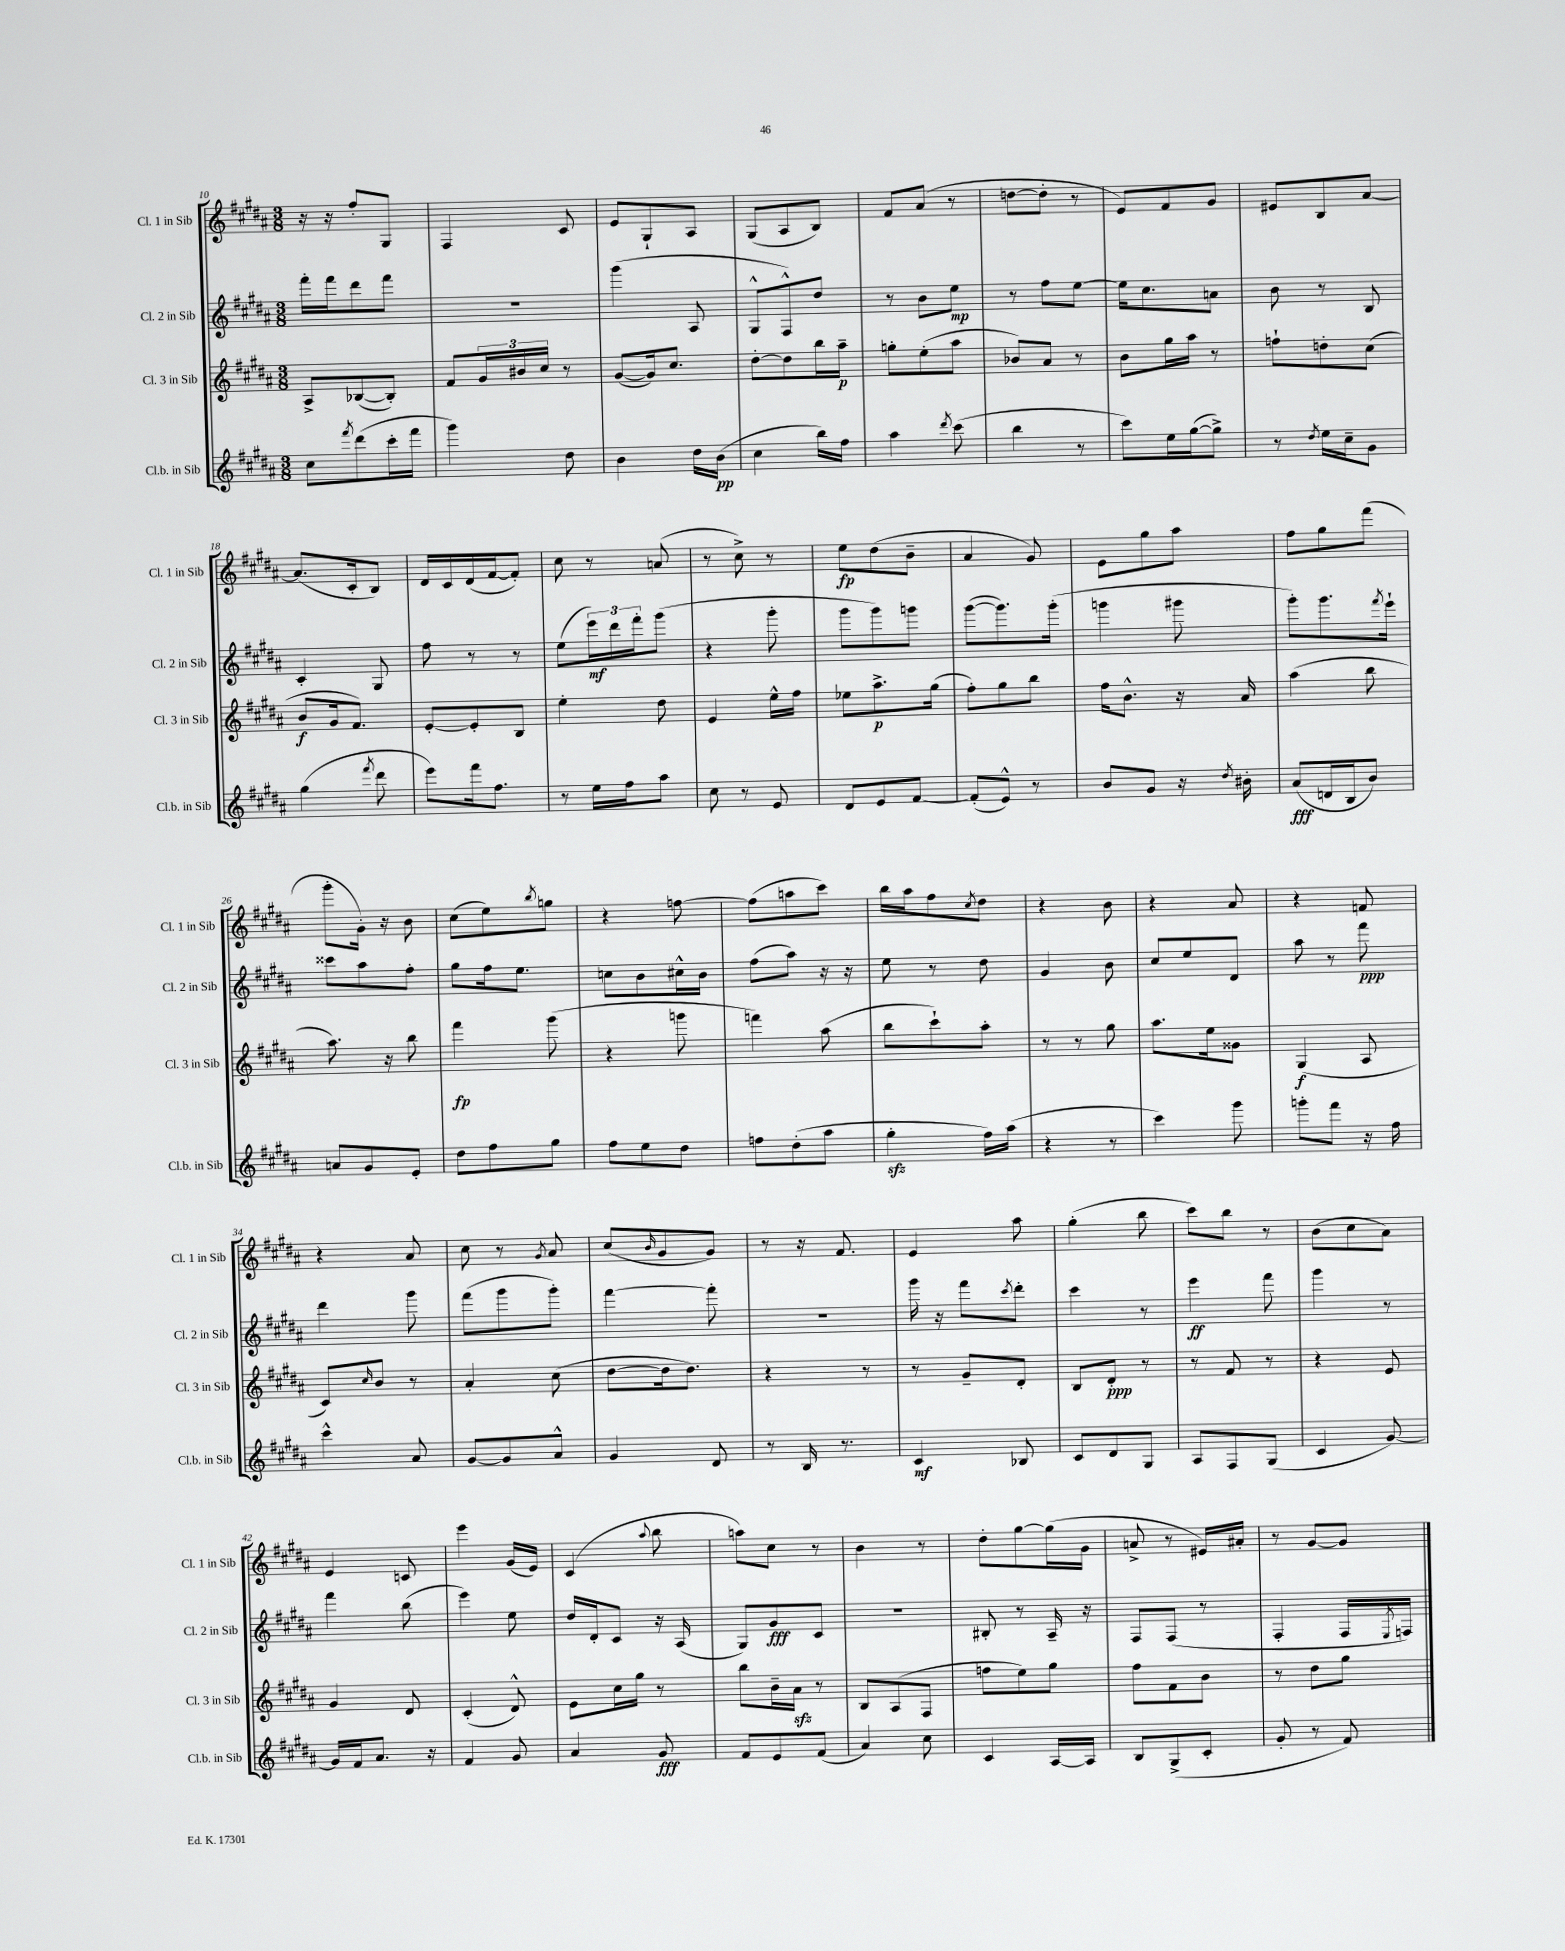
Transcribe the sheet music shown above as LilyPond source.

<<
\new StaffGroup <<
\new Staff = "s0" \with { instrumentName = "Cl. 1 in Sib" shortInstrumentName = "Cl. 1 in Sib" } {
    \clef treble \key b \major \numericTimeSignature \time 3/8
    r16 r16 fis''8-. gis8 |
    fis4 cis'8 |
    e'8 gis8-! ais8 |
    gis8( ais8 b8) |
    fis'8 ais'8( r8 |
    d''8~ d''8-. r8 |
    e'8) fis'8 gis'8 |
    eis'8 b8 ais'8~ |
    ais'8.( cis'16-. b8) |
    dis'16 cis'16 dis'16( fis'16~ fis'8-.) |
    cis''8 r8 a'8( |
    r8 cis''8->) r8 |
    e''8\fp dis''8( b'8-- |
    ais'4 gis'8) |
    e'8 gis''8 ais''8 |
    fis''8 gis''8 fis'''8( |
    gis'''8-. gis'16-.) r16 b'8 |
    cis''8( e''8) \acciaccatura { b''8 } g''8 |
    r4 f''8~ |
    f''8( a''8 cis'''8) |
    b''16 ais''16 fis''8 \acciaccatura { cis''8 } dis''8 |
    r4 b'8 |
    r4 ais'8 |
    r4 f'8 |
    r4 ais'8 |
    cis''8 r8 \acciaccatura { gis'8 } ais'8 |
    cis''8( \grace { b'16 } gis'8 gis'8) |
    r8 r16 fis'8. |
    e'4 ais''8 |
    gis''4-.( b''8 |
    cis'''8) b''8 r8 |
    b'8( cis''8 ais'8) |
    e'4 c'8 |
    e'''4 gis'16( e'16) |
    cis'4( \appoggiatura { ais''8 } b''8 |
    a''8) cis''8 r8 |
    b'4 r8 |
    dis''8-. gis''8~ gis''16( gis'16 |
    a'8-> r8 eis'16) ais'16-. |
    r8 gis'8~ gis'8 \bar "|." |
}
\new Staff = "s1" \with { instrumentName = "Cl. 2 in Sib" shortInstrumentName = "Cl. 2 in Sib" } {
    \clef treble \key b \major \numericTimeSignature \time 3/8
    fis'''16-. fis'''16 dis'''8 fis'''8 |
    R4. |
    gis'''4( ais8 |
    gis8-^ fis8-^) dis''8 |
    r8 b'8 e''8\mp |
    r8 fis''8 e''8~ |
    e''16 cis''8. a'8 |
    b'8 r8 b8 |
    cis'4-. gis8 |
    fis''8 r8 r8 |
    e''8( \tuplet 3/2 { e'''16\mf) dis'''16 fis'''16-. } gis'''8( |
    r4 gis'''8-. |
    gis'''8 gis'''8) g'''8 |
    gis'''8~( gis'''8.) gis'''16-.( |
    g'''4 gis'''8 |
    gis'''8-.) gis'''8. \acciaccatura { fis'''8 } e'''16-! |
    cisis'''8 ais''8 fis''8-. |
    gis''8 fis''16 e''8. |
    c''8 b'8 cis''16-^ b'16 |
    fis''8( ais''8) r16 r16 |
    e''8 r8 dis''8 |
    gis'4 b'8 |
    cis''8 e''8 dis'8 |
    ais''8 r8 fis'''8\ppp |
    dis'''4 gis'''8 |
    fis'''8( gis'''8 gis'''8-.) |
    fis'''4~ fis'''8-. |
    R4. |
    gis'''16 r16 fis'''8 \acciaccatura { cis'''8 } dis'''8-. |
    cis'''4 r8 |
    e'''4\ff fis'''8 |
    gis'''4 r8 |
    fis'''4 b''8( |
    e'''4) e''8 |
    dis''16 dis'16-. cis'8 r16 ais16( |
    gis8) gis'8\fff cis'8 |
    R4. |
    bis8-. r8 ais16-- r16 |
    fis8 fis8( r8 |
    fis4-. fis16 \acciaccatura { e8 } f16) \bar "|." |
}
\new Staff = "s2" \with { instrumentName = "Cl. 3 in Sib" shortInstrumentName = "Cl. 3 in Sib" } {
    \clef treble \key b \major \numericTimeSignature \time 3/8
    ais8-> bes8~( bes8-.) |
    fis'8 \tuplet 3/2 { gis'16 bis'16 cis''16 } r8 |
    gis'8~( gis'16) cis''8. |
    dis''8~-. dis''8 b''16 ais''16--\p |
    g''8-. e''8-.( ais''8 |
    bes'8) ais'8 r8 |
    b'8 gis''16 ais''16 r8 |
    f''8-! d''8-. cis''8( |
    b'8\f gis'16 fis'8.) |
    e'8~-. e'8-. b8 |
    e''4-. dis''8 |
    e'4 e''16-^ fis''16 |
    ees''8 ais''8.->\p gis''16( |
    fis''8-.) gis''8 b''8 |
    fis''16 b'8.-^ r16 ais'16 |
    ais''4( b''8 |
    ais''8.) r16 b''8 |
    fis'''4\fp gis'''8( |
    r4 g'''8 |
    f'''4) ais''8( |
    b''8 cis'''8-!) ais''8-. |
    r8 r8 gis''8 |
    ais''8. e''16 gisis'8 |
    gis4\f( ais8 |
    cis'8) \grace { cis''16 } b'8 r8 |
    ais'4-. cis''8( |
    dis''8~ dis''16 dis''8.) |
    r4 r8 |
    r8 gis'8-- dis'8-. |
    b8 dis'8-.\ppp r8 |
    r8 fis'8 r8 |
    r4 e'8 |
    gis'4 dis'8 |
    cis'4-.( dis'8-^) |
    e'8 cis''16 gis''16 r8 |
    b''8 b'16-- ais'16\sfz r8 |
    b8 ais8( fis8 |
    f''8 e''8) gis''8 |
    fis''8 fis'8 b'8 |
    r8 dis''8 gis''8 \bar "|." |
}
\new Staff = "s3" \with { instrumentName = "Cl.b. in Sib" shortInstrumentName = "Cl.b. in Sib" } {
    \clef treble \key b \major \numericTimeSignature \time 3/8
    cis''8 \acciaccatura { fis'''8 } dis'''8( cis'''16-. fis'''16 |
    gis'''4) dis''8 |
    b'4 dis''16 b'16\pp( |
    cis''4 b''16) fis''16 |
    ais''4 \acciaccatura { dis'''8 } cis'''8( |
    b''4 r8 |
    cis'''8) e''16 gis''16~( gis''8->) |
    r8 \acciaccatura { dis''8 } e''16 cis''16-- gis'8 |
    gis''4( \acciaccatura { fis'''8 } dis'''8 |
    e'''8) fis'''16 fis''8. |
    r8 e''16 fis''16 ais''8 |
    cis''8 r8 e'8 |
    dis'8 e'8 fis'8~ |
    fis'8-.( e'8-^) r8 |
    b'8 gis'8 r16 \acciaccatura { dis''8 } bis'16-. |
    ais'8\fff( d'16 b16 b'8) |
    a'8 gis'8 e'8-. |
    dis''8 fis''8 gis''8 |
    fis''8 e''8 dis''8 |
    f''8 dis''8-.( ais''8 |
    gis''4-.\sfz fis''16) ais''16( |
    r4 r8 |
    cis'''4) gis'''8 |
    g'''8-. fis'''8 r16 fis''16 |
    cis'''4-^ ais'8 |
    gis'8~ gis'8 ais'8-^ |
    gis'4 dis'8 |
    r8 b16 r8. |
    cis'4\mf bes8 |
    cis'8 dis'8 gis8 |
    ais8 fis8 gis8( |
    cis'4 gis'8~) |
    gis'16 fis'16 ais'8. r16 |
    fis'4 gis'8 |
    ais'4 gis'8\fff |
    fis'8 e'8 fis'8( |
    ais'4) cis''8 |
    cis'4 ais16~ ais16 |
    b8 gis8->( cis'8-. |
    gis'8-. r8 fis'8) \bar "|." |
}
>>
>>
\layout { \context { \Score currentBarNumber = #10 } }
